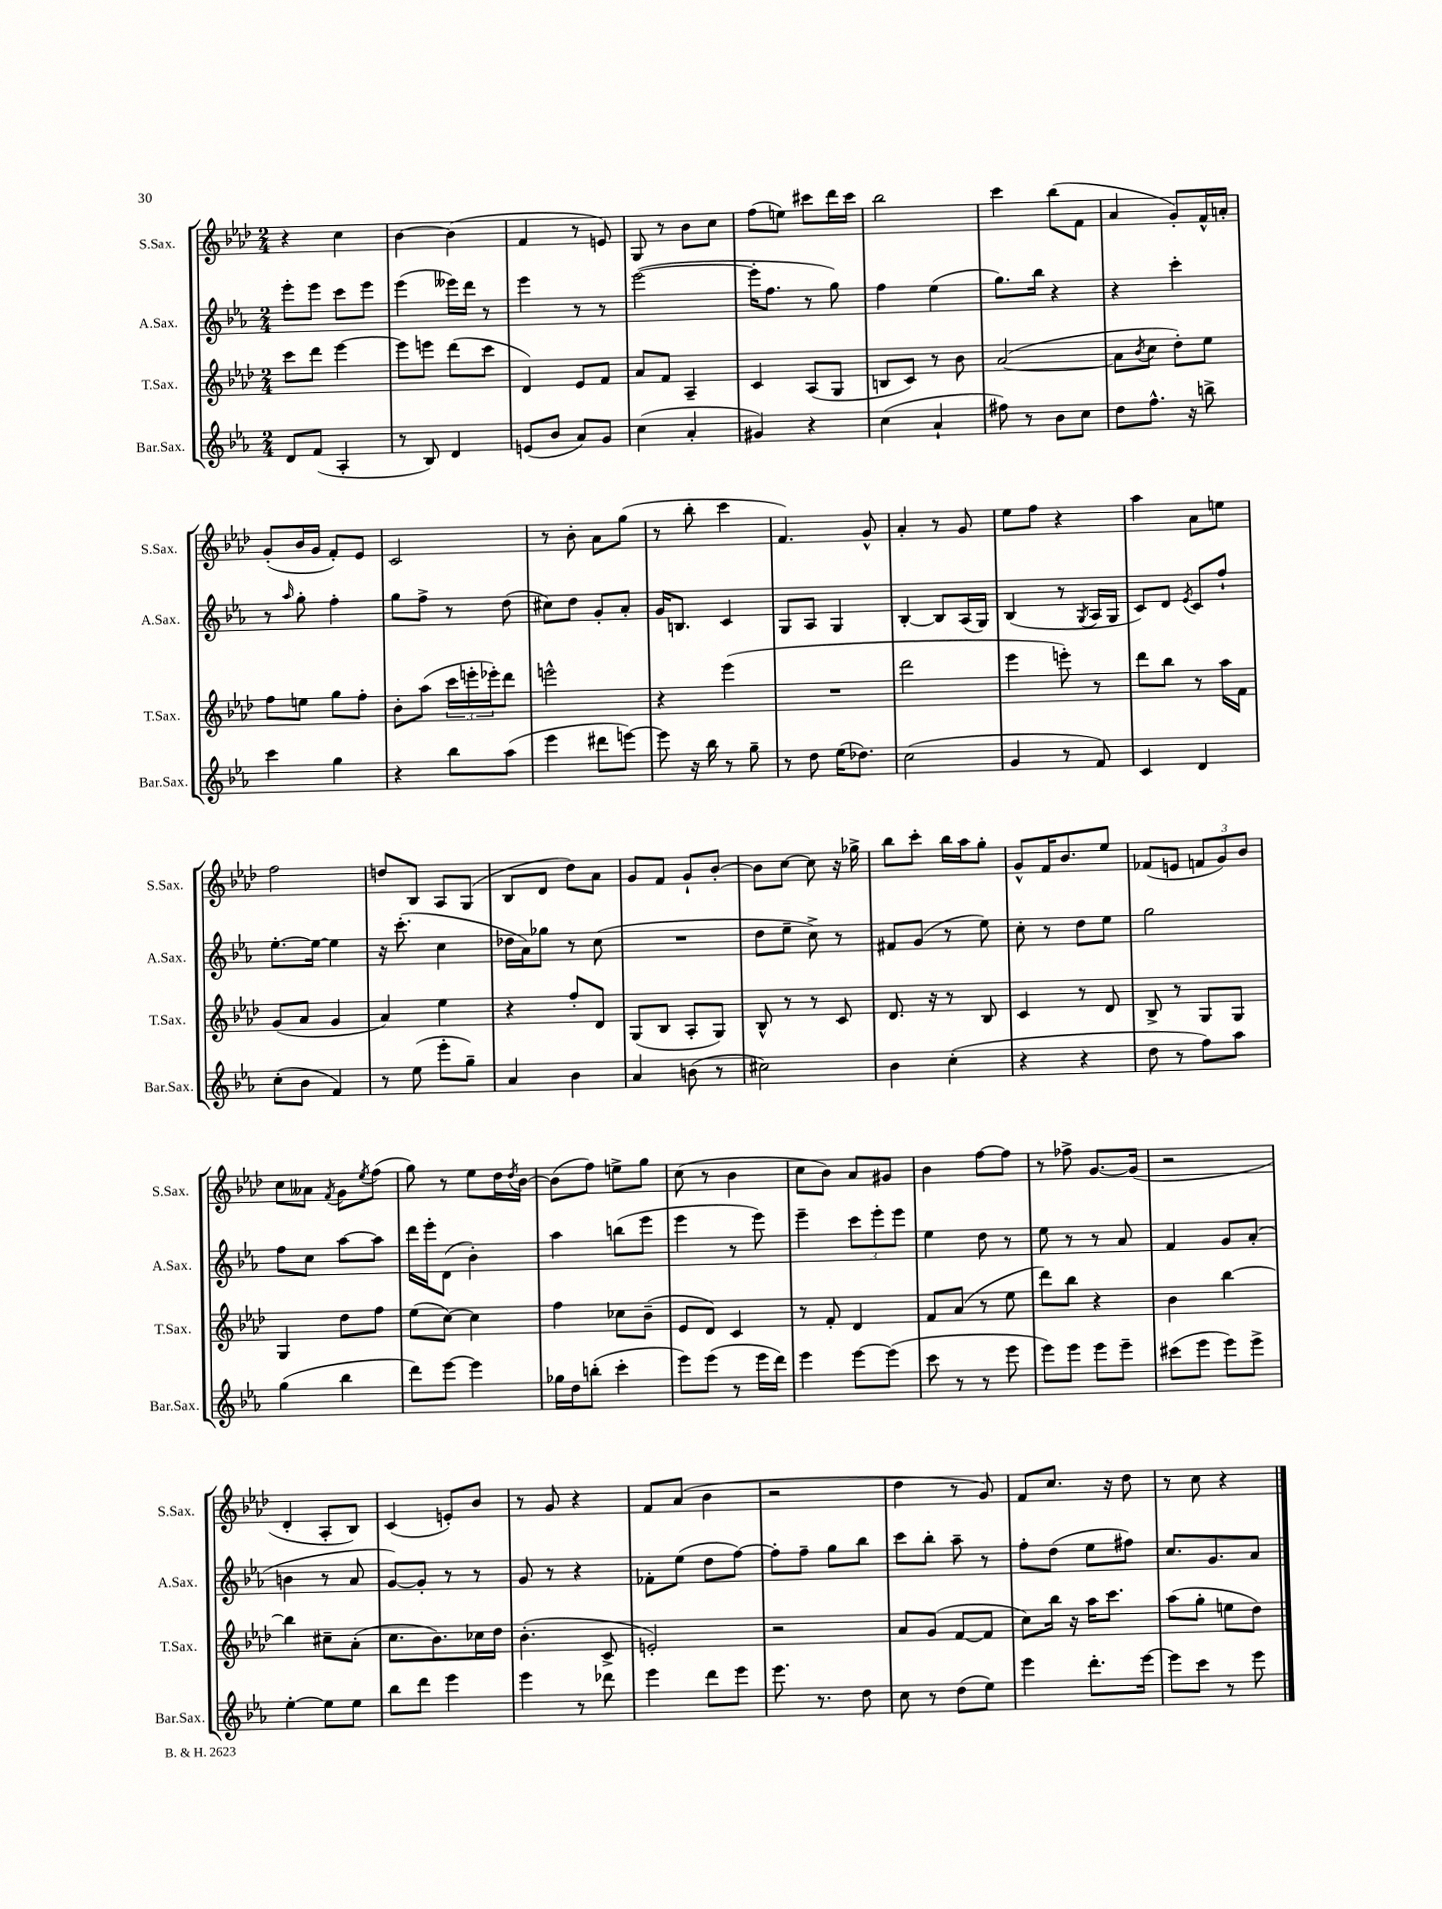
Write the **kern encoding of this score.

**kern	**kern	**kern	**kern
*part4	*part3	*part2	*part1
*staff4	*staff3	*staff2	*staff1
*I"Bar.Sax.	*I"T.Sax.	*I"A.Sax.	*I"S.Sax.
*I'Bar.Sax.	*I'T.Sax.	*I'A.Sax.	*I'S.Sax.
*clefG2	*clefG2	*clefG2	*clefG2
*k[b-e-a-]	*k[b-e-a-d-]	*k[b-e-a-]	*k[b-e-a-d-]
*M2/4	*M2/4	*M2/4	*M2/4
=11	=11	=11	=11
8d/L	8ccc\L	8eee-'\L	4r
(8f/J	8ddd-\J	8eee-\J	.
4A-'/	[4eee-\	8ccc\L	4cc\
.	.	8eee-\J	.
=12	=12	=12	=12
8r	8eee-\L]	(4eee-\	[4b-\
8B-/)	8eeen\J	.	.
4d/	(8ddd-\L	16eee--X\LL)	(4b-\]
.	.	16ddd\JJ	.
.	8ccc\J	8r	.
=13	=13	=13	=13
(8en/L	4d-/)	4eee-\	4f/
8b-/J	.	.	.
8a-/L)	8e-/L	8r	8r
8g/J	8f/J	8r	8en/)
=14	=14	=14	=14
(4cc\	8a-/L	([2eee-\	8G/
.	8f/J	.	8r
4a-'/	4A-~/	.	8b-\L
.	.	.	8cc\J
=15	=15	=15	=15
4g#X/)	4c/	16eee-'\KL]	(8ff\L
.	.	8.ff\J	.
.	.	.	8een\J)
4r	(8A-/L	8r	8ccc#X\L
.	8G/J	8gg\)	16ddd-\L
.	.	.	16ccc#\JJ
=16	=16	=16	=16
(4cc\	8Bn/L	4ff\	2bb-\
.	8c/J)	.	.
4a-`/	8r	(4ee-\	.
.	8b-\	.	.
=17	=17	=17	=17
8ff#X\)	([2a-/	8.gg\L)	4ccc\
8r	.	.	.
.	.	16bb-\Jk	.
8b-\L	.	4r	(8bb-\L
8cc\J	.	.	8f\J
=18	=18	=18	=18
8dd\L	8a-\L]	4r	4a-/
.	8qb-/	.	.
8.ff^^\J	8cc\J	.	.
.	8dd-'\L)	4ccc'\	8g'/L)
16r	.	.	.
8bbn^\	8ee-\J	.	16f^^/L
.	.	.	16an'/JJ
!!LO:LB:g=z
=19	=19	=19	=19
4ccc\	8ff\L	8r	(8g'/L
.	.	16qqaa-/	.
.	8een\J	8gg'\	16b-/L
.	.	.	16g/JJ
4gg\	8gg\L	4ff'\	8f'/L)
.	8ff'\J	.	8e-/J
=20	=20	=20	=20
4r	8b-'\L	8gg\L	2c/
.	(8aa-\J	8ff^\J	.
8bb-\L	24ccc\LL	8r	.
.	24eeen'\	.	.
.	24eee-X'\J)	.	.
(8aa-\J	8ddd-\J	(8dd\	.
=21	=21	=21	=21
4eee-\	2eeen^^\	8cc#X\L)	8r
.	.	8dd\J	8b-'\
8ddd#X\L	.	8g'/L	8a-\L
[8eeen\J)	.	8a-'/J	(8gg\J
=22	=22	=22	=22
8eee\]	4r	16g/KL	8r
.	.	8.Bn/J	.
16r	.	.	8bb-'\
16bb-\	.	.	.
8r	(4eee-\	4c/	4ccc\
8gg~\	.	.	.
=23	=23	=23	=23
8r	2r	8G/L	4.f/)
8dd\	.	8A-/J	.
(16ee-\KL	.	4G/	.
8.dd-X\J)	.	.	.
.	.	.	8g^^/
=24	=24	=24	=24
(2cc\	2ddd-\	[4B-'/	4a-'/
.	.	8B-/L]	8r
.	.	(16A-/L	8g/
.	.	16G/JJ)	.
=25	=25	=25	=25
4g/	4eee-\	(4B-/	8ee-\L
.	.	.	8ff\J
8r	8eeen'\)	8r	4r
.	.	8qG/	.
8f/)	8r	16A-/LL	.
.	.	16G/JJ	.
=26	=26	=26	=26
4c/	8ddd-\L	8c/L)	4aa-\
.	8bb-\J	8d/J	.
.	.	8qe-/	.
4d/	8r	8c/L	8a-\L
.	16aa-\LL	8ff`/J	8een\J
.	16f\JJ	.	.
!!LO:LB:g=z
=27	=27	=27	=27
(8cc'\L	(8g/L	[8.ee-'\L	2ff\
8b-\J	8a-/J	.	.
.	.	16ee-\Jk_	.
4f/)	4g/	4ee-\]	.
=28	=28	=28	=28
8r	4a-/)	16r	8ddn/L
.	.	(8.ccc'\	.
(8ee-\	.	.	8B-/J
8eee-'\L	4ee-\	4cc\	8A-/L
8gg~\J)	.	.	(8G/J
=29	=29	=29	=29
4a-/	4r	16dd-X\LL	8B-/L
.	.	16a-\J)	.
.	.	8gg-X\J	8d-/J
4b-\	8ff'/L	8r	8dd-\L)
.	8d-/J	(8cc\	8a-\J
=30	=30	=30	=30
4a-/	(8G/L	2r	8g/L
.	8B-/J	.	8f/J
(8bn\	8A-'/L	.	8g`/L
8r	8G/J)	.	[8b-'/J
=31	=31	=31	=31
2cc#X\)	8B-^^/	8dd\L	8b-\L]
.	8r	8ee-~\J	[8cc\J
.	8r	8cc^\)	8cc\]
.	8c/	8r	16r
.	.	.	16gg-X^\
=32	=32	=32	=32
4b-\	8.d-/	8f#X/L	8bb-\L
.	.	(8g/J	8ccc'\J
.	16r	.	.
(4cc'\	8r	8r	16bb-\LL
.	.	.	16aa-\J
.	8B-/	8ee-\)	8gg'\J
=33	=33	=33	=33
4r	4c/	8cc'\	8g^^/L
.	.	8r	16f/K
.	.	.	8.b-/
4r	8r	8dd\L	.
.	8d-/	8ee-\J	8ee-/J
=34	=34	=34	=34
8dd\	8B-^/	2gg\	(8f-X/L
8r	8r	.	8en/J
8ff\L)	8G/L	.	12fn/L
.	.	.	12g/)
8aa-\J	8G/J	.	.
.	.	.	12b-/J
!!LO:LB:g=z
=35	=35	=35	=35
(4gg\	4G/	8ff\L	8cc\L
.	.	8cc\J	8a--X\J
.	.	.	8qf/
4bb-\	8dd-\L	[8aa-\L	8g\L
.	.	.	8qee-/
.	8ff\J	8aa-\J]	(8ff\J
=36	=36	=36	=36
8ddd\L)	(8ee-\L	16ddd\LL	8gg\)
.	.	16eee-'\J	.
[8eee-\J	[8cc\J)	(8d\J	8r
4eee-\]	4cc\]	4b-'\)	8ee-\L
.	.	.	16dd-\L
.	.	.	8qdd-/
.	.	.	[16b-\JJ
=37	=37	=37	=37
16gg-X\LL	4ff\	4aa-\	(8b-\L]
16dd\J	.	.	.
(8bbn'\J	.	.	8ff\J)
4ccc'\	8cc-X\L	(8bbn\L	8een^\L
.	(8b-~\J	8eee-\J	8gg\J
=38	=38	=38	=38
8eee-\L)	8e-/L	4eee-\	(8cc\
(8eee-\J	8d-/J)	.	8r
8r	4c/	8r	4b-\
16eee-\LL	.	8eee-\)	.
16ddd\JJ)	.	.	.
=39	=39	=39	=39
4eee-\	8r	4eee-~\	8cc\L
.	8f'/	.	8b-\J)
[8eee-\L	4d-/	12ccc\L	8a-/L
.	.	12eee-'\	.
(8eee-\J]	.	.	8g#X/J
.	.	12eee-\J	.
=40	=40	=40	=40
8ccc\	8f/L	4ee-\	4b-\
8r	(8a-/J	.	.
8r	8r	8dd\	[8ff\L
8eee-\	8ee-\	8r	8ff\J]
=41	=41	=41	=41
8eee-\L)	8ddd-\L)	8ee-\	8r
8eee-\J	8bb-\J	8r	8ff-X^\
8eee-\L	4r	8r	[8.g/L
8eee-~\J	.	8a-/	.
.	.	.	(16g/Jk]
=42	=42	=42	=42
(8ccc#X\L	4b-\	4f/	2r
8eee-\J	.	.	.
8eee-\L)	[4bb-\	8g/L	.
8eee-^\J	.	(8a-'/J	.
!!LO:LB:g=z
=43	=43	=43	=43
[4ee-'\	4bb-\]	4bn\	4d-'/
8ee-\L]	8cc#X~\L	8r	8A-'/L
8ee-\J	(8a-'\J	8a-/	8B-/J)
=44	=44	=44	=44
8bb-\L	8.cc\L	[8g/L)	(4c/
8ddd\J	.	8g'/J]	.
.	8.b-\)	.	.
4eee-\	.	8r	8en'/L)
.	16cc-X\L	8r	8b-/J
.	16dd-\JJ	.	.
=45	=45	=45	=45
4eee-\	(4.b-'\	8g/	8r
.	.	8r	8g/
8r	.	4r	4r
8ddd-X\	8c^/	.	.
=46	=46	=46	=46
4eee-\	2en'/)	8f-X'\L	8f/L
.	.	(8ee-\J	(8a-/J
8ddd\L	.	8dd\L	4b-\
8eee-\J	.	[8ff\J)	.
=47	=47	=47	=47
8.eee-\	2r	8ff'\L]	2r
.	.	8ff~\J	.
8.r	.	.	.
.	.	8gg\L	.
8dd\	.	8bb-\J	.
=48	=48	=48	=48
8cc\	8a-/L	8ccc\L	4dd-\
8r	(8g/J	8bb-'\J	.
(8dd\L	[8f/L	8aa-~\	8r
8ee-\J)	8f/J]	8r	8g/)
=49	=49	=49	=49
4eee-\	8cc\L)	8ff'\L	8f/L
.	16bb-\Jk	(8dd\J	8.cc/J
.	16r	.	.
8.ddd'\L	16aa-\KL	8ee-\L	.
.	8.ccc\J	.	16r
.	.	8ff#X\J)	8dd-\
[16eee-\Jk	.	.	.
=50	=50	=50	=50
8eee-\L]	(8aa-\L	8.cc/L	8r
8ccc\J	8gg'\J	.	8cc\
.	.	8.g/	.
8r	8een\L	.	4r
8eee-\	8dd-\J)	8a-/J	.
==	==	==	==
*-	*-	*-	*-
